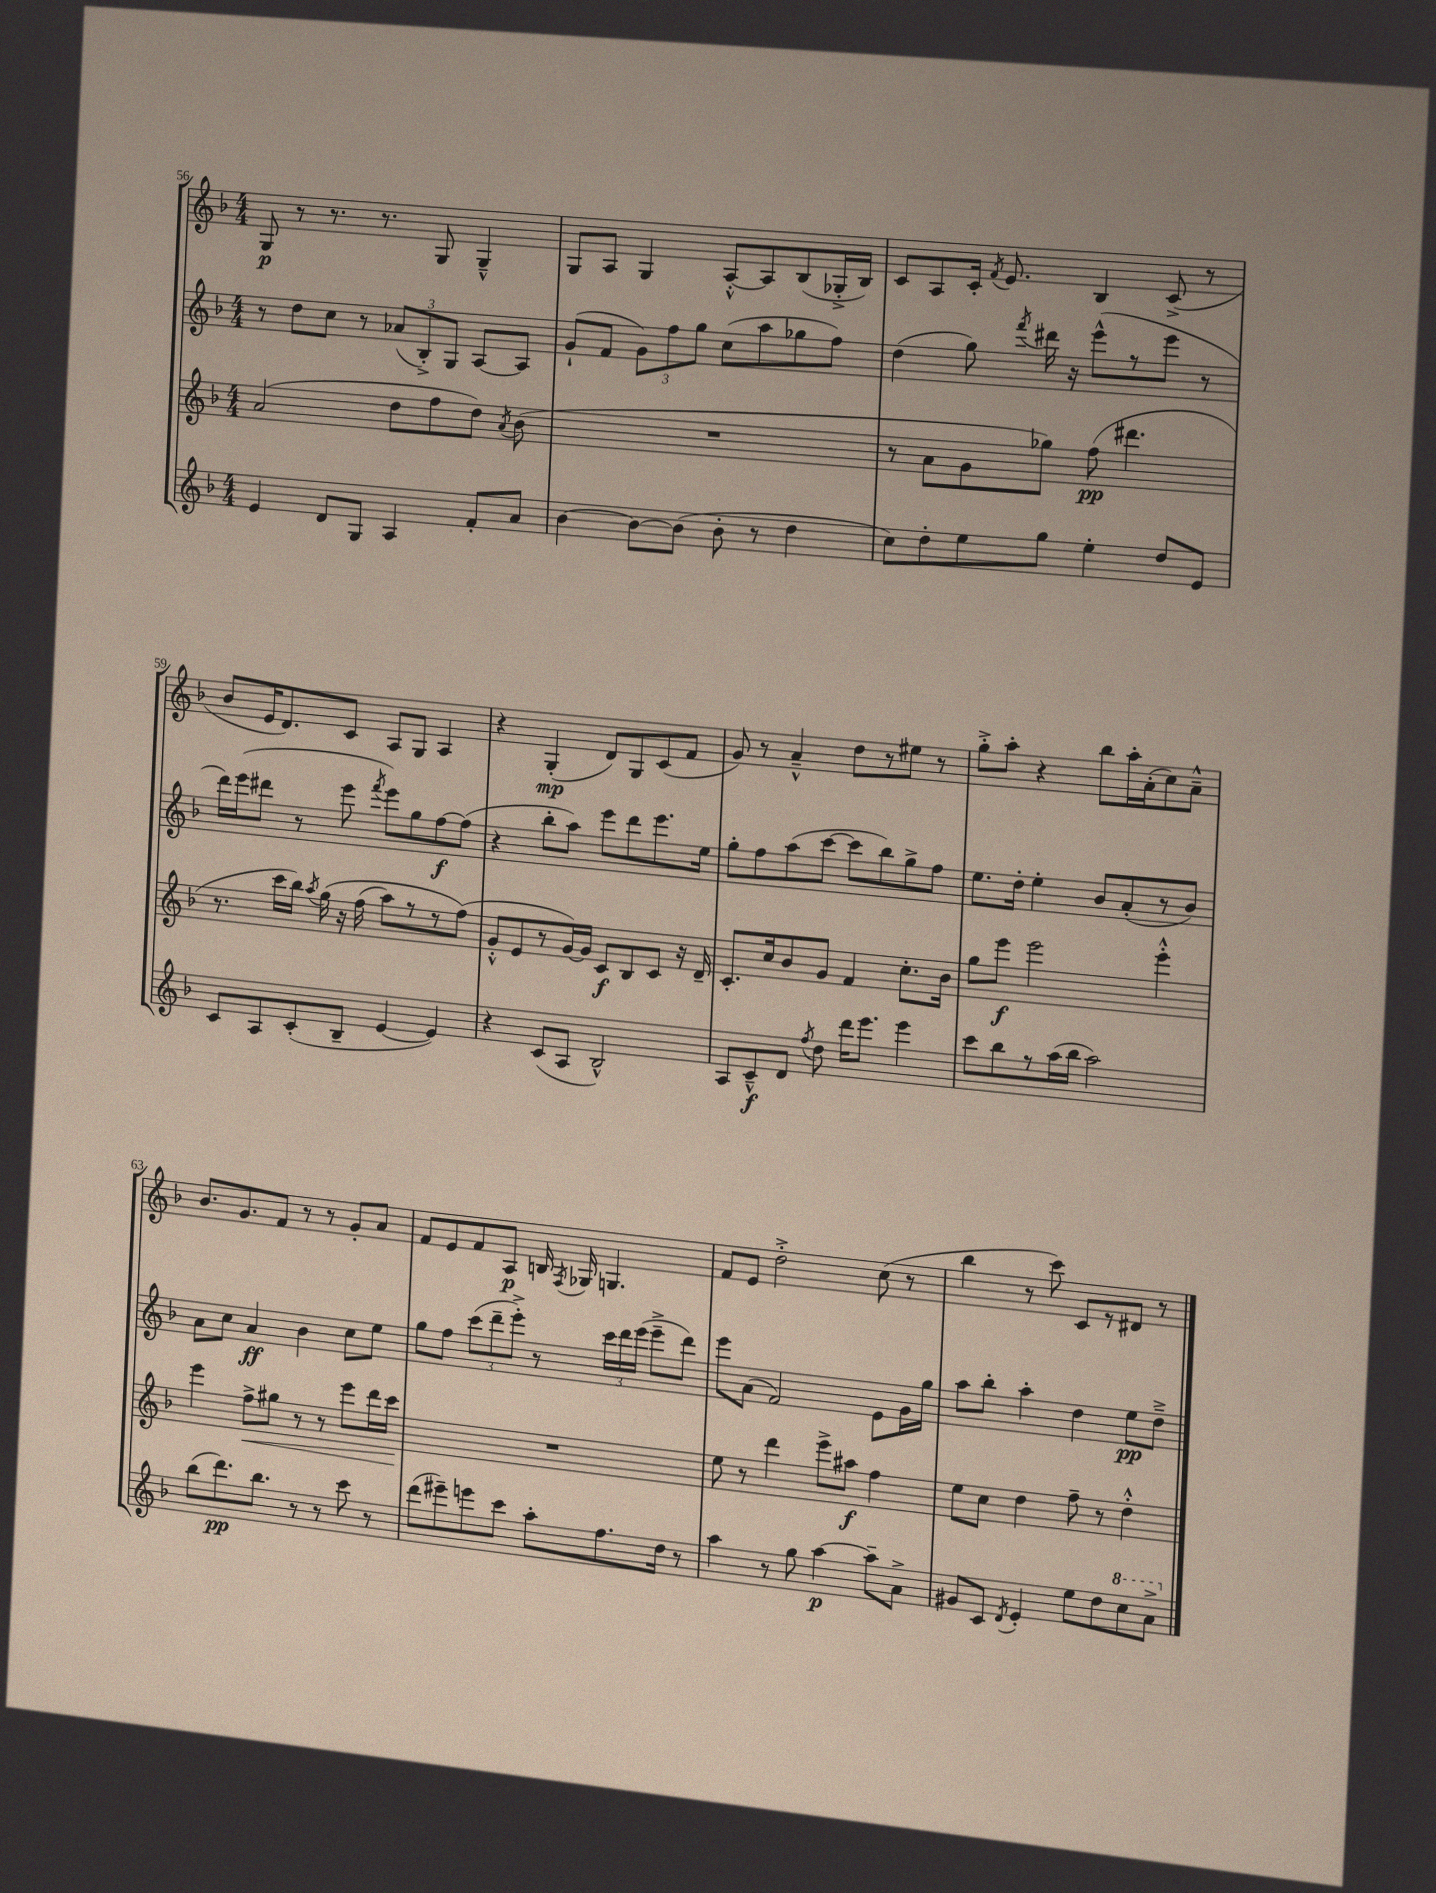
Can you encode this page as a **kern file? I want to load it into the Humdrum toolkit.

**kern	**dynam	**kern	**dynam	**kern	**dynam	**kern	**dynam
*part4	*part4	*part3	*part3	*part2	*part2	*part1	*part1
*staff4	*staff4	*staff3	*staff3	*staff2	*staff2	*staff1	*staff1
*clefG2	*	*clefG2	*	*clefG2	*	*clefG2	*
*k[b-]	*	*k[b-]	*	*k[b-]	*	*k[b-]	*
*M4/4	*	*M4/4	*	*M4/4	*	*M4/4	*
=56	=56	=56	=56	=56	=56	=56	=56
4e/	.	(2a/	.	8r	.	8G/	p
.	.	.	.	8dd\L	.	8r	.
8d/L	.	.	.	8cc\J	.	8.r	.
8G/J	.	.	.	8r	.	.	.
.	.	.	.	.	.	8.r	.
4A/	.	8dd\L	.	(12a-X/L	.	.	.
.	.	.	.	12B-'^/)	.	.	.
.	.	8ff\	.	.	.	8G/	.
.	.	.	.	12G/J	.	.	.
8f'/L	.	8dd\J)	.	[8A/L	.	4G~^^/	.
.	.	8qa/	.	.	.	.	.
8a/J	.	(8b-\	.	8A/J]	.	.	.
=57	=57	=57	=57	=57	=57	=57	=57
[4b-\	.	1r	.	(8g`/L	.	8G/L	.
.	.	.	.	8f/J	.	8A/J	.
8b-\L_	.	.	.	12g\L)	.	4G/	.
.	.	.	.	12ff\	.	.	.
(8b-\J]	.	.	.	.	.	.	.
.	.	.	.	12gg\J	.	.	.
8b-'\	.	.	.	(8cc\L	.	[8A'^^/L	.
8r	.	.	.	8aa\	.	8A/]	.
4dd\	.	.	.	8gg-X\	.	(8B-/	.
.	.	.	.	8ff\J)	.	16G-X'^/L	.
.	.	.	.	.	.	16B-/JJ)	.
=58	=58	=58	=58	=58	=58	=58	=58
8cc\L)	.	8r	.	(4dd\	.	8c/L	.
8dd'\	.	8a\L	.	.	.	8A/	.
8ee\	.	8g\	.	8gg\)	.	16c'/Jk	.
.	.	.	.	.	.	8qf/	.
.	.	.	.	.	.	8.e/	.
.	.	.	.	8qfff/	.	.	.
8gg\J	.	8gg-X\J)	.	16ddd#X\	.	.	.
.	.	.	.	16r	.	.	.
4ee'\	.	(8ff\	pp	(8eee^^\L	.	4B-/	.
.	.	4.ddd#X\	.	8r	.	.	.
8dd/L	.	.	.	8eee\J	.	(8c^/	.
8e/J	.	.	.	8r	.	8r	.
!!LO:LB:g=z
=59	=59	=59	=59	=59	=59	=59	=59
8c/L	.	8.r	.	16ddd\LL)	.	8b-/L	.
.	.	.	.	(16eee\J	.	.	.
8A/	.	.	.	8ddd#X\J	.	16e/K	.
.	.	16ccc\LL	.	.	.	8.d/)	.
(8c'/	.	16bb-\JJ)	.	8r	.	.	.
.	.	8qaa/	.	.	.	.	.
.	.	(16gg\	.	.	.	.	.
8B-~/J	.	16r	.	8eee\	.	8c/J	.
.	.	(16ff\	.	.	.	.	.
.	.	.	.	8qfff/	.	.	.
[4e/	.	8aa\L)	.	8eee\L)	.	8A/L	.
.	.	8r	.	8gg\	.	8G/J	.
4e/])	.	8r	.	[8ff\	f	4A/	.
.	.	(8ff\J)	.	(8ff\J]	.	.	.
=60	=60	=60	=60	=60	=60	=60	=60
4r	.	8g'^^/L	.	4r	.	4r	.
.	.	8e/	.	.	.	.	.
(8c/L	.	8r	.	8bb-'\L	.	(4G'/	mp
8A/J	.	[16g/L)	.	8aa\J)	.	.	.
.	.	16g/JJ]	.	.	.	.	.
2B-^^/)	.	8c/L	f	8eee\L	.	8d/L)	.
.	.	8B-/	.	8ddd\	.	8G/	.
.	.	8c/J	.	8.eee\	.	(8c/	.
.	.	16r	.	.	.	8f/J	.
.	.	16d~/	.	16ee\Jk	.	.	.
=61	=61	=61	=61	=61	=61	=61	=61
8A/L	.	8.c'/L	.	8gg'\L	.	8g/)	.
8c~^^/	f	.	.	8ff\	.	8r	.
.	.	16cc/k	.	.	.	.	.
8d/J	.	8b-/	.	(8aa\	.	4a~^^/	.
8qff/	.	.	.	.	.	.	.
8dd\	.	8g/J	.	[8ccc\J	.	.	.
16ddd\KL	.	4f/	.	8ccc\L]	.	8dd\L	.
8.eee\J	.	.	.	.	.	.	.
.	.	.	.	8bb-\)	.	8r	.
4eee\	.	8.cc'\L	.	8gg^\	.	8ee#X\J	.
.	.	.	.	8ff\J	.	8r	.
.	.	16b-\Jk	.	.	.	.	.
=62	=62	=62	=62	=62	=62	=62	=62
8ccc\L	.	8gg\L	.	8.ee\L	.	8gg'^\L	.
8bb-\	.	8eee\J	f	.	.	8aa'\J	.
.	.	.	.	16dd'\Jk	.	.	.
8r	.	2eee\	.	4ee'\	.	4r	.
(16aa\L	.	.	.	.	.	.	.
16bb-\JJ	.	.	.	.	.	.	.
2aa\)	.	.	.	8b-/L	.	8bb-\L	.
.	.	.	.	(8a'/	.	16aa'\L	.
.	.	.	.	.	.	(16a'\J	.
.	.	4eee'^^\	.	8r	.	8cc\)	.
.	.	.	.	8b-/J)	.	8a~^^\J	.
!!LO:LB:g=z
=63	=63	=63	=63	=63	=63	=63	=63
(8bb-\L	.	4eee\	.	8a\L	.	8.b-/L	.
8.ddd\)	pp	.	.	8cc\J	.	.	.
.	.	.	.	.	.	8.g/	.
!	!	!	!LO:HP:b	!	!	!	!
.	.	8ff^\L	<	4a/	ff	.	.
8.bb-\J	.	.	.	.	.	.	.
.	.	8gg#X\J	.	.	.	8f/J	.
8r	.	8r	.	4b-\	.	8r	.
8r	.	8r	.	.	.	8r	.
8ccc\	.	8eee\L	.	8cc\L	.	8g'/L	.
8r	.	16ddd\L	.	8ee\J	.	8a/J	.
.	.	16ccc\JJ	.	.	.	.	.
.	.	.	[	.	.	.	.
=64	=64	=64	=64	=64	=64	=64	=64
(8ddd\L	.	1r	.	8gg\L	.	8f/L	.
8eee#X~\)	.	.	.	8ff\J	.	8e/	.
8eeen\	.	.	.	(12ccc\L	.	8f/	.
.	.	.	.	12ddd~\	.	.	.
8ccc\J	.	.	.	.	.	8A/J	p
.	.	.	.	12eee'^\J)	.	.	.
8aa'\L	.	.	.	8r	.	16Bn/	.
.	.	.	.	.	.	8qF/	.
.	.	.	.	.	.	16G-X/	.
8.ff\	.	.	.	24ccc\LL	.	4.Gn/	.
.	.	.	.	24ddd\	.	.	.
.	.	.	.	(24eee\JJ	.	.	.
.	.	.	.	8eee~^\L	.	.	.
16dd\Jk	.	.	.	.	.	.	.
8r	.	.	.	8ddd\J)	.	.	.
=65	=65	=65	=65	=65	=65	=65	=65
4aa\	.	8ee\	.	8eee\L	.	8f/L	.
.	.	8r	.	(8a\J	.	8e/J	.
8r	.	4ddd\	.	2f/)	.	2dd'^\	.
8gg\	.	.	.	.	.	.	.
[4aa\	p	8eee^\L	.	.	.	.	.
.	.	8aa#X\J	f	.	.	.	.
8aa~\L]	.	4ff\	.	8e\L	.	(8cc\	.
8a^\J	.	.	.	16g\L	.	8r	.
.	.	.	.	16gg\JJ	.	.	.
=66	=66	=66	=66	=66	=66	=66	=66
8g#X/L	.	8ee\L	.	8aa\L	.	4bb-\	.
8c/J	.	8cc\J	.	8bb-'\J	.	.	.
8qd/	.	.	.	.	.	.	.
4e'/	.	4dd\	.	4aa'\	.	8r	.
.	.	.	.	.	.	8ccc\)	.
8ee\L	.	8ff~\	.	4dd\	.	8c/L	.
8dd\	.	8r	.	.	.	8r	.
*8va	*	*	*	*	*	*	*
8ccc\	.	4dd'^^\	.	8ee\L	pp	8d#X/J	.
8aa^\J	.	.	.	8dd~^\J	.	8r	.
*X8va	*	*	*	*	*	*	*
==	==	==	==	==	==	==	==
*-	*-	*-	*-	*-	*-	*-	*-
